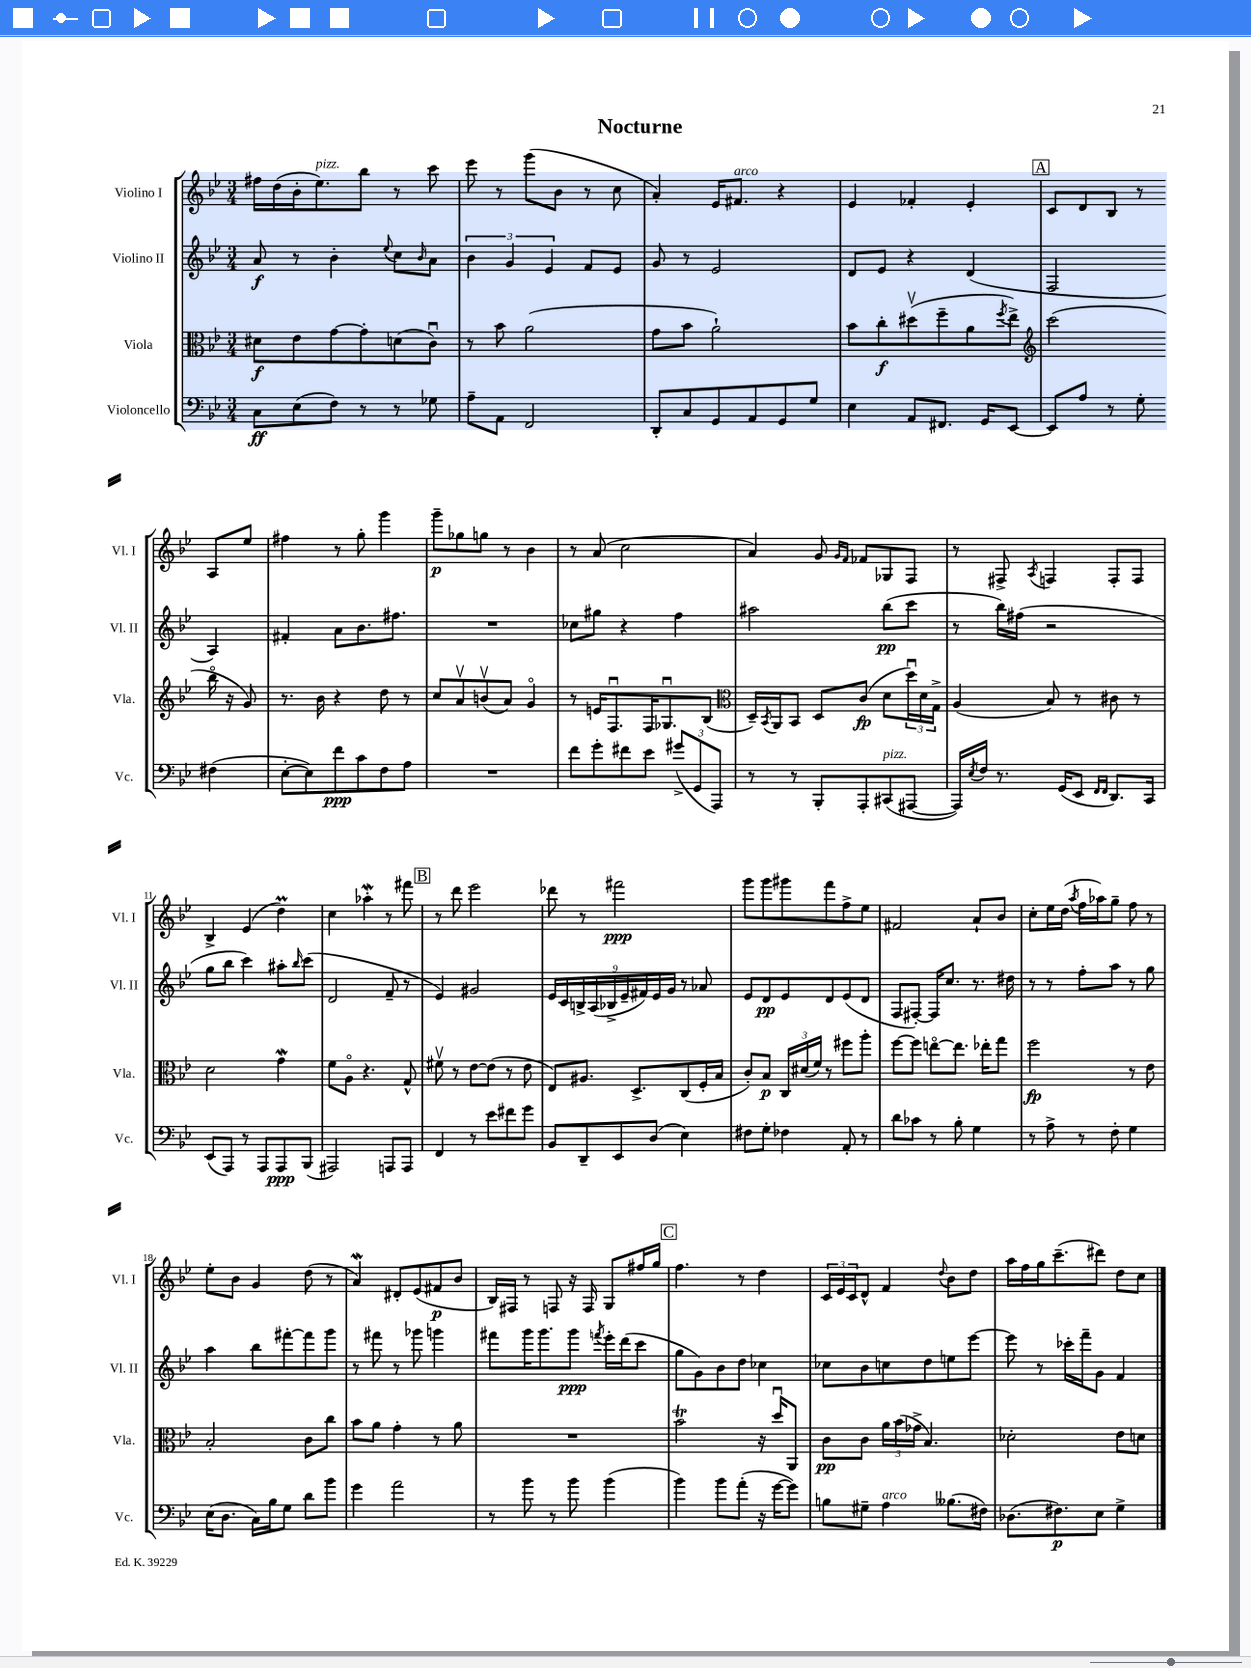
\header { title = "Nocturne" }
<<
\new StaffGroup <<
\new Staff = "s0" \with { instrumentName = "Violino I" shortInstrumentName = "Vl. I" } {
    \clef treble \key bes \major \numericTimeSignature \time 3/4
    fis''16 d''16( bes'16-. ees''8.^\markup { \italic "pizz." }) bes''8 r8 c'''8 |
    ees'''8 r8 g'''8( bes'8 r8 c''8 |
    a'4-.) ees'16 fis'8.^\markup { \italic "arco" } r4 |
    ees'4 fes'4-. ees'4-. |
    \mark \markup { \box "A" } c'8 d'8 bes8 r8 a8 ees''8 |
    fis''4 r8 g''8-. g'''4 |
    g'''8--\p ges''8 g''8 r8 bes'4 |
    r8 a'8( c''2 |
    a'4) g'8 \grace { g'16 f'16 } fes'8 ges8 f8 |
    r8 fis8-> \acciaccatura { a8 } f4 f8-. f8 |
    bes4-> ees'4( d''4\prall) |
    c''4 aes''4-.\mordent r8 fis'''8 |
    \mark \markup { \box "B" } r8 d'''8 ees'''2 |
    des'''8 r8 fis'''2\ppp |
    g'''8 g'''8 gis'''8 f'''8 f''8-> ees''8 |
    fis'2 a'8-! bes'8 |
    c''8-. ees''16 d''16( \acciaccatura { a''8 } f''16 aes''16) g''8-- f''8 r8 |
    ees''8-. bes'8 g'4 d''8( r8 |
    a'4\mordent) dis'8-. ees'8( fis'8\p bes'8 |
    bes16) fis16 r8 f8 r16 f16 g8 fis''16 g''16 |
    \mark \markup { \box "C" } f''4. r8 d''4 |
    \tuplet 3/2 { c'16 ees'16 c'16 } d'8-^ f'4 \appoggiatura { d''8 } bes'8 d''8 |
    a''16 f''16 g''16 c'''8.--( dis'''8) d''8 c''8 \bar "|." |
}
\new Staff = "s1" \with { instrumentName = "Violino II" shortInstrumentName = "Vl. II" } {
    \clef treble \key bes \major \numericTimeSignature \time 3/4
    a'8\f r8 bes'4-. \appoggiatura { ees''8 } c''8 \grace { bes'16 } a'8 |
    \tuplet 3/2 { bes'4 g'4 ees'4 } f'8 ees'8 |
    g'8 r8 ees'2 |
    d'8 ees'8 r4 d'4( |
    \mark \markup { \box "A" } f2 a4) |
    fis'4-. a'8 bes'8. fis''8. |
    R2. |
    ces''8 gis''8 r4 f''4 |
    ais''2 bes''8\pp( c'''8 |
    r8 bes''16) fis''16( r2 |
    g''8 bes''8 c'''4) ais''8-. \grace { bes''16 } c'''8( |
    d'2 f'8-- r8 |
    \mark \markup { \box "B" } ees'4) gis'2 |
    \tuplet 9/8 { ees'16 c'16 b16-> a16( bes16-> ees'16-- fis'16) ees'16 g'16 } r8 aes'8 |
    ees'8 d'8\pp ees'8 d'8 ees'8( d'8 |
    f8 fis8~-.) fis16 c''8. r8. dis''16 |
    r8 r8 f''8-. a''8 r8 g''8 |
    a''4 bes''8 fis'''8~-. fis'''8 g'''8 |
    r8 fis'''8 r8 ges'''8 g'''4 |
    fis'''8 g'''16 g'''8. g'''8\ppp \acciaccatura { f'''8 } ees'''16-. d'''16( c'''8 |
    \mark \markup { \box "C" } g''8 g'8) bes'8 d''8 ces''4 |
    ces''8 bes'8 c''8 d''8 e''8 ees'''8~ |
    ees'''8 r8 ces'''16-. f'''16-- g'8 f'4 \bar "|." |
}
\new Staff = "s2" \with { instrumentName = "Viola" shortInstrumentName = "Vla." } {
    \clef alto \key bes \major \numericTimeSignature \time 3/4
    dis'8\f ees'8 g'8~ g'8-. d'8( c'8\downbow) |
    r8 bes'8 a'2( |
    g'8 bes'8 a'2-!) |
    bes'8 c''8-.\f dis''8\upbow( f''8-- a'8 \acciaccatura { f''8 } ees''8->) |
    \mark \markup { \box "A" } \clef treble c'''2( bes''16\flageolet r16 g'8) |
    r8. bes'16 r4 d''8 r8 |
    c''8 a'8\upbow b'8\upbow( a'8) g'4\flageolet |
    r8 e'16 f8.\downbow f16 ges8.\downbow bes8( |
    \clef alto d16--) \acciaccatura { bes,8 } a,16 bes,8 d8 c'8\fp( d'8 \tuplet 3/2 { d''16\downbow) d'16 g16-> } |
    a4( bes8) r8 cis'8 r8 |
    d'2 g'4\mordent |
    f'8 a8\flageolet r4. g8-^ |
    \mark \markup { \box "B" } fis'8\upbow r8 ees'8~ ees'8( r8 ees'8 |
    ees8) ais8. d8.-> c8( f16-. bes16 |
    c'8-.) bes8\p \tuplet 3/2 { c16 dis'16( f'16) } r8 fis''8 a''8-. |
    f''8~ f''8 e''8~\flageolet e''8. ees''16-. g''8 |
    f''2\fp r8 ees'8 |
    bes2-. c'8 c''8 |
    bes'8 a'8 g'4-. r8 a'8 |
    R2. |
    \mark \markup { \box "C" } bes'2\trill r16 d''16\downbow a,8 |
    c'8\pp c'8 \tuplet 3/2 { a'16 bes'16( ges'16-> } bes4.) |
    des'2-. ees'8 d'8 \bar "|." |
}
\new Staff = "s3" \with { instrumentName = "Violoncello" shortInstrumentName = "Vc." } {
    \clef bass \key bes \major \numericTimeSignature \time 3/4
    c8\ff ees8( f8) r8 r8 ges8 |
    a8-- a,8 f,2 |
    d,8-. c8 g,8 a,8 g,8 g8 |
    ees4 a,8 fis,8. g,16 ees,8~ |
    \mark \markup { \box "A" } ees,8 a8 r8 g8-. fis4( |
    ees8~-. ees8) f'8\ppp c'8 f8 a8 |
    R2. |
    f'8 g'8-. fis'8 ees'8 \tuplet 3/2 { gis'8->( g,8 a,,8) } |
    r8 r8 bes,,8-. a,,8-. cis,8^\markup { \italic "pizz." }( ais,,8~ |
    ais,,16) \acciaccatura { ees8 } f16 r8. g,16( ees,8 \grace { f,16 f,16 } d,8.) c,16 |
    ees,8( a,,8) r8 a,,8 a,,8\ppp bes,,8( |
    ais,,2) a,,8 a,,8 |
    \mark \markup { \box "B" } f,4 r8 ees'8 fis'8 g'8 |
    bes,8 d,8-- ees,8 d8( ees4) |
    fis8 g8-. fes4 a,8-. r8 |
    d'8 ces'8 r8 bes8-. g4 |
    r8 a8-> r8 f8-. g4 |
    ees16( d8. c16) bes16 g8 d'8 bes'8 |
    g'4 a'2 |
    r8 bes'8 r8 bes'8 bes'4( |
    \mark \markup { \box "C" } bes'4) bes'8 a'8-.( r16 g'16~ g'8) |
    b8 gis8-- a4^\markup { \italic "arco" } beses8.( fis16) |
    des8.( fis8.\p) ees8 g4-> \bar "|." |
}
>>
>>
